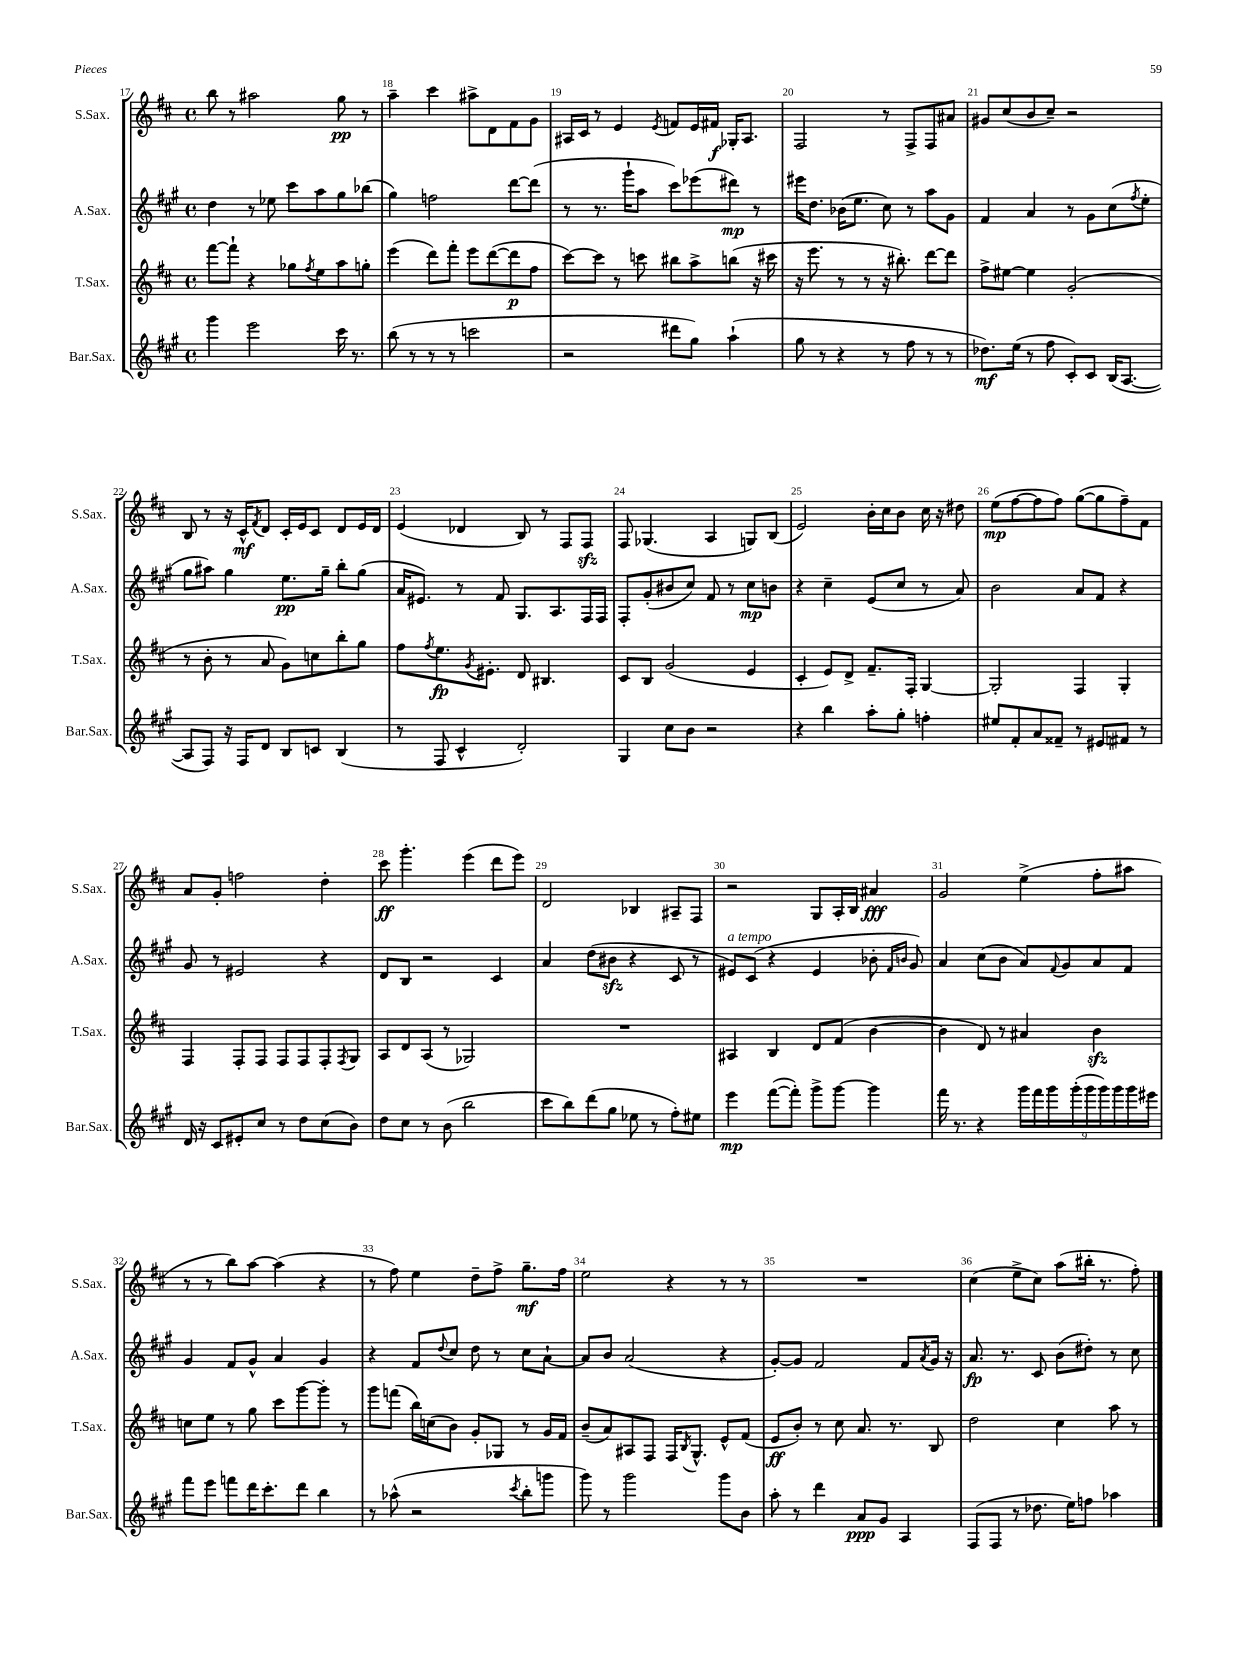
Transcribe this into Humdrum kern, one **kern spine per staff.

**kern	**kern	**kern	**kern
*staff4	*staff3	*staff2	*staff1
*clefG2	*clefG2	*clefG2	*clefG2
*k[f#c#g#]	*k[f#c#]	*k[f#c#g#]	*k[f#c#]
*M4/4	*M4/4	*M4/4	*M4/4
*met(c)	*met(c)	*met(c)	*met(c)
4ggg#	[8fff#	4dd	8bb
.	8fff#`]	.	8r
2eee	4r	8r	2aa#
.	.	8ee-	.
.	8gg-	8ccc#	.
.	8qff#	.	.
.	8ee	8aa	.
16ccc#	8aa	8gg#	8gg
8.r	.	.	.
.	8gg'	(8bb-	8r
=	=	=	=
(8bb	(4eee	4gg#)	4aa~
8r	.	.	.
8r	8ddd)	2ff	4ccc#
8r	8fff#'	.	.
2ccc	8eee	.	8aa#^
.	([8ddd	.	8d
.	8ddd]	[8ddd	8f#
.	8ff#	(8ddd]	8g
=	=	=	=
2r	[8ccc#)	8r	16A#
.	.	.	16c#
.	8ccc#]	8.r	8r
.	8r	.	4e
.	.	16ggg#`	.
.	8ccc	8aa	.
.	.	.	8qe
8ddd#	8bb#	8ccc#)	8f
8gg#)	8aa^	(8eee-	16e
.	.	.	16f#
(4aa`	(8bb	8ddd#)	16G-'
.	.	.	8.A#
.	16r	8r	.
.	16ccc#	.	.
=	=	=	=
8gg#	16r	16eee#	2F#
.	8.eee	8.dd	.
8r	.	.	.
4r	8r	(16b-	.
.	.	8.ee	.
.	8r	.	.
8r	16r	8cc#)	8r
.	8.bb#')	.	.
8ff#	.	8r	8F#^
8r	[8ddd	8aa	8F#
8r	8ddd]	8g#	8a#
=	=	=	=
8.dd-)	8ff#^	4f#	8g#
.	[8ee#	.	(8cc#
(16ee	.	.	.
8r	4ee#]	4a	8b
8ff#	.	.	8cc#~)
8c#')	(2g'	8r	2r
8c#	.	8g#	.
(16B	.	(8cc#	.
[8.A	.	.	.
.	.	8qff#	.
.	.	8ee'	.
=	=	=	=
8A]	8r	8gg#	8B
8F#)	8b'	8aa#)	8r
16r	8r	4gg#	16r
16F#	.	.	16c#^^
.	.	.	8qf#
8d	8a	.	8d
8B	8g)	8.ee	16c#'
.	.	.	16e
8c	8cc	.	8c#
.	.	16gg#~	.
(4B	8bb'	8bb'	8d
.	8gg	(8gg#	16e
.	.	.	16d
=	=	=	=
8r	8ff#	16a	(4e
.	.	8.e#)	.
.	8qff#	.	.
8F#	8.ee	.	.
4c#^^	.	8r	4d-
.	8qg	.	.
.	8.e#'	.	.
.	.	8f#	.
2d')	8d	8.G#	8B)
.	4.B#	.	8r
.	.	8.A	.
.	.	.	8F#
.	.	16F#	8F#
.	.	16F#	.
=	=	=	=
4G#	8c#	8F#'	8F#
.	8B	(8g#'	(4.G-
8cc#	(2g	8b#	.
8b	.	8cc#)	.
2r	.	8f#	4A
.	.	8r	.
.	4e	8cc#	8G)
.	.	8b	(8B
=	=	=	=
4r	4c#'	4r	2e)
4bb	8e)	4cc#~	.
.	8d^	.	.
8aa'	8.f#~	(8e	16b'
.	.	.	16cc#
8gg#'	.	8cc#	8b
.	16F#'	.	.
4ff'	[4G	8r	16cc#
.	.	.	16r
.	.	8a)	8dd#
=	=	=	=
8ee#	2G']	2b	(8ee
8f#'	.	.	[8ff#
8a	.	.	8ff#]
8f##~	.	.	8ff#)
8r	4F#	8a	([8gg
8e#	.	8f#	8gg]
8f#	4G'	4r	8ff#~)
8r	.	.	8f#
=	=	=	=
16d	4F#	8g#	8a
16r	.	.	.
8c#	.	8r	8g'
8e#'	8F#'	2e#	2ff
8cc#	8F#	.	.
8r	8F#	.	.
8dd	8F#	.	.
(8cc#	8F#'	4r	4dd'
.	8qF#	.	.
8b)	8G	.	.
=	=	=	=
8dd	8A	8d	8ccc#
8cc#	8d	8B	4.ggg'
8r	(8A	2r	.
(8b	8r	.	.
2bb	2G-)	.	(4eee
.	.	4c#	8ddd
.	.	.	8eee)
=	=	=	=
8ccc#	1r	4a	2d
8bb)	.	.	.
(8ddd	.	(8dd	.
8gg#	.	8b#	.
8ee-	.	4r	4B-
8r	.	.	.
8ff#')	.	8c#	8A#~
8ee#	.	8r	8F#
=	=	=	=
4eee	4A#	8e#)	2r
.	.	(8c#	.
([8fff#	4B	4r	.
8fff#'])	.	.	.
8ggg#^	8d	4e#	8G
[8ggg#	(8f#	.	16A'
.	.	.	16B
4ggg#]	[4b	8b-'	4a#
.	.	16qqf#	.
.	.	16qqb	.
.	.	8g#)	.
=	=	=	=
16fff#	4b]	4a	2g
8.r	.	.	.
4r	8d)	(8cc#	.
.	8r	8b	.
18ggg#	4a#	8a)	(4ee^
18fff#	.	.	.
18ggg#	.	.	.
.	.	8qqf#	.
.	.	8g#	.
(18ggg#'	.	.	.
18ggg#	.	.	.
.	4b	8a	8ff#'
18ggg#)	.	.	.
18ggg#	.	.	.
.	.	8f#	8aa#
18ggg#	.	.	.
18eee#	.	.	.
=	=	=	=
8fff#	8cc	4g#	8r
8eee	8ee	.	8r
8fff	8r	8f#	8bb)
16ddd	8gg	8g#^^	[8aa
8.ccc#'	.	.	.
.	8ccc#	4a	(4aa]
8ddd	[8ggg	.	.
4bb	8ggg']	4g#	4r
.	8r	.	.
=	=	=	=
8r	8ggg	4r	8r
(8aa-^^	(8fff	.	8ff#)
2r	16bb)	8f#	4ee
.	(16cc	.	.
.	.	8qqdd	.
.	8b)	8cc#	.
.	8g'	8dd	8dd~
.	8G-	8r	8ff#^
8qccc#	.	.	.
8bb'	8r	8cc#	8.gg~
8ggg	16g	[8a`	.
.	16f#	.	16ff#
=	=	=	=
8ggg#)	(8b~	8a]	2ee
8r	8a)	8b	.
2ggg#	8A#	(2a	.
.	8F#	.	.
.	16F#	.	4r
.	8qB	.	.
.	8.G^^	.	.
8ggg#	8e^^	4r	8r
8b	(8f#	.	8r
=	=	=	=
8aa'	8e	[8g#')	1r
8r	8b')	8g#]	.
4ddd	8r	2f#	.
.	8cc#	.	.
8a	8.a	.	.
8g#	.	.	.
.	8.r	.	.
4A	.	8f#	.
.	.	8qa	.
.	8B	16g#	.
.	.	16r	.
=	=	=	=
(8F#	2dd	8.a	(4cc#
8F#	.	.	.
.	.	8.r	.
8r	.	.	8ee^
8.dd-	.	8c#	8cc#)
.	4cc#	(8b	(8aa
16ee)	.	.	.
8ff	.	8dd#')	16bb#'
.	.	.	8.r
4aa-	8aa	8r	.
.	8r	8cc#	8ff#')
==	==	==	==
*-	*-	*-	*-
